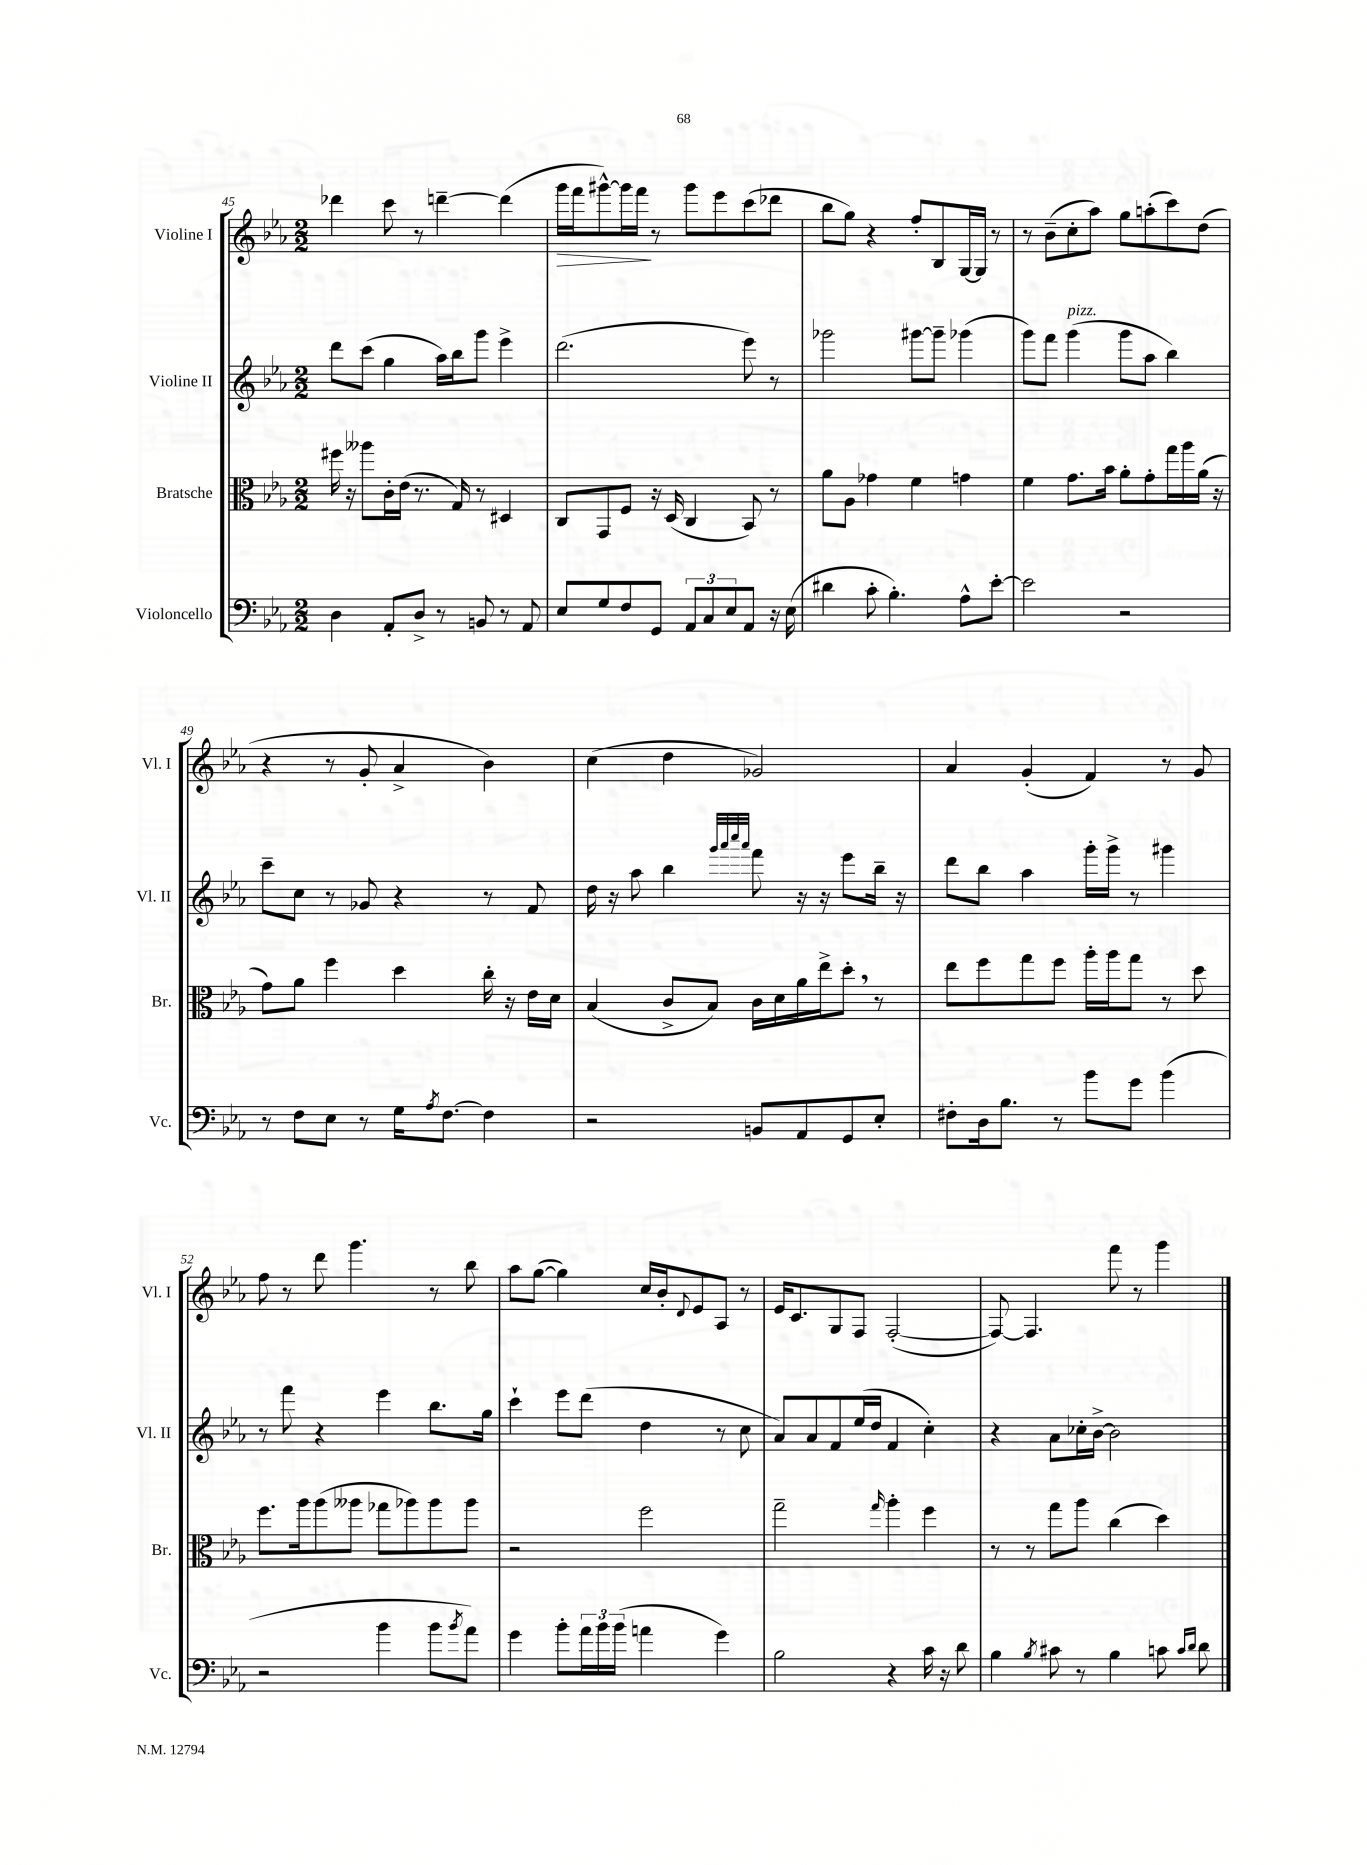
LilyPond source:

<<
\new StaffGroup <<
\new Staff = "s0" \with { instrumentName = "Violine I" shortInstrumentName = "Vl. I" } {
    \clef treble \key ees \major \numericTimeSignature \time 2/2
    des'''4 c'''8 r8 d'''4~-- d'''4( |
    g'''16\> f'''16 gis'''8~-^) gis'''16 f'''16\! r8 gis'''8 ees'''8 c'''8( des'''8 |
    bes''8 g''8) r4 f''8-. bes8 g16~ g16 r8 |
    r8 bes'8--( c''8-. aes''8) g''8 a''8-.( c'''8) d''8( |
    r4 r8 g'8-. aes'4-> bes'4) |
    c''4( d''4 ges'2) |
    aes'4 g'4-.( f'4) r8 g'8 |
    f''8 r8 d'''8 g'''4. r8 bes''8 |
    aes''8 g''8~( g''4) c''16 bes'16-. \appoggiatura { d'8 } ees'8 aes8 r8 |
    ees'16 c'8. g8 f8 f2~-.( |
    f8~) f4. f'''8 r8 g'''4 \bar "|." |
}
\new Staff = "s1" \with { instrumentName = "Violine II" shortInstrumentName = "Vl. II" } {
    \clef treble \key ees \major \numericTimeSignature \time 2/2
    d'''8 c'''8( g''4 aes''16) bes''16 g'''8 ees'''4-> |
    d'''2.( ees'''8) r8 |
    ges'''2 gis'''8~ gis'''8-- ges'''4( |
    g'''8) f'''8 g'''4^\markup { \italic "pizz." }( g'''8 aes''8 bes''4) |
    c'''8-- c''8 r8 ges'8 r4 r8 f'8 |
    d''16 r16 aes''8 bes''4 \grace { g'''32 aes'''32 c''''32 aes'''32 } f'''8 r16 r16 ees'''8 bes''16-- r16 |
    d'''8 bes''8 aes''4 g'''16-. g'''16-> r8 gis'''4 |
    r8 f'''8 r4 ees'''4 bes''8. g''16 |
    c'''4-! ees'''8 d'''8( d''4 r8 c''8 |
    aes'8) aes'8 f'8 ees''16( d''16 f'4 c''4-.) |
    r4 aes'8 ces''16-. bes'16~-> bes'2 \bar "|." |
}
\new Staff = "s2" \with { instrumentName = "Bratsche" shortInstrumentName = "Br." } {
    \clef alto \key ees \major \numericTimeSignature \time 2/2
    fis''16 r16 aeses''8 c'16-. ees'16( r8. g16) r8 dis4 |
    c8 g,8 f8 r16 d16( c4 bes,8) r8 |
    aes'8 aes8 ges'4 f'4 g'4 |
    f'4 g'8. bes'16 aes'8-. g'8-. g''16 aes''16 aes'16( r16 |
    g'8) aes'8 f''4 d''4 c''16-. r16 ees'16 d'16 |
    bes4( c'8-> bes8) c'16 d'16 aes'16 ees''16-> d''8-. \breathe r8 |
    ees''8 f''8 g''8 f''8 aes''16-. aes''16 g''8 r8 d''8 |
    f''8. aes''16 aes''8( aeses''8 ges''8 aes''8) aes''8 aes''8 |
    r2 f''2 |
    g''2-- \grace { g''16 } aes''4-. f''4 |
    r8 r8 g''8 aes''8 c''4( d''4) \bar "|." |
}
\new Staff = "s3" \with { instrumentName = "Violoncello" shortInstrumentName = "Vc." } {
    \clef bass \key ees \major \numericTimeSignature \time 2/2
    d4 aes,8-. d8-> r8 b,8 r8 aes,8 |
    ees8 g8 f8 g,8 \tuplet 3/2 { aes,8 c8 ees8 } aes,8 r16 ees16( |
    dis'4 c'8-. bes4.-.) aes8-^ ees'8~-. |
    ees'2 r2 |
    r8 f8 ees8 r8 g16 \acciaccatura { aes8 } f8.~ f4 |
    r2 b,8 aes,8 g,8 ees8-. |
    fis8-. d16 bes8. r8 bes'8 g'8 bes'4( |
    r2 bes'4 bes'8 \acciaccatura { bes'8 } aes'8) |
    g'4 bes'8-. \tuplet 3/2 { aes'16 bes'16 bes'16( } a'4 g'4) |
    bes2 r4 c'16 r16 d'8 |
    bes4 \acciaccatura { bes8 } cis'8 r8 bes4 c'8 \grace { c'16 d'16 } d'8 \bar "|." |
}
>>
>>
\layout { \context { \Score currentBarNumber = #45 } }
